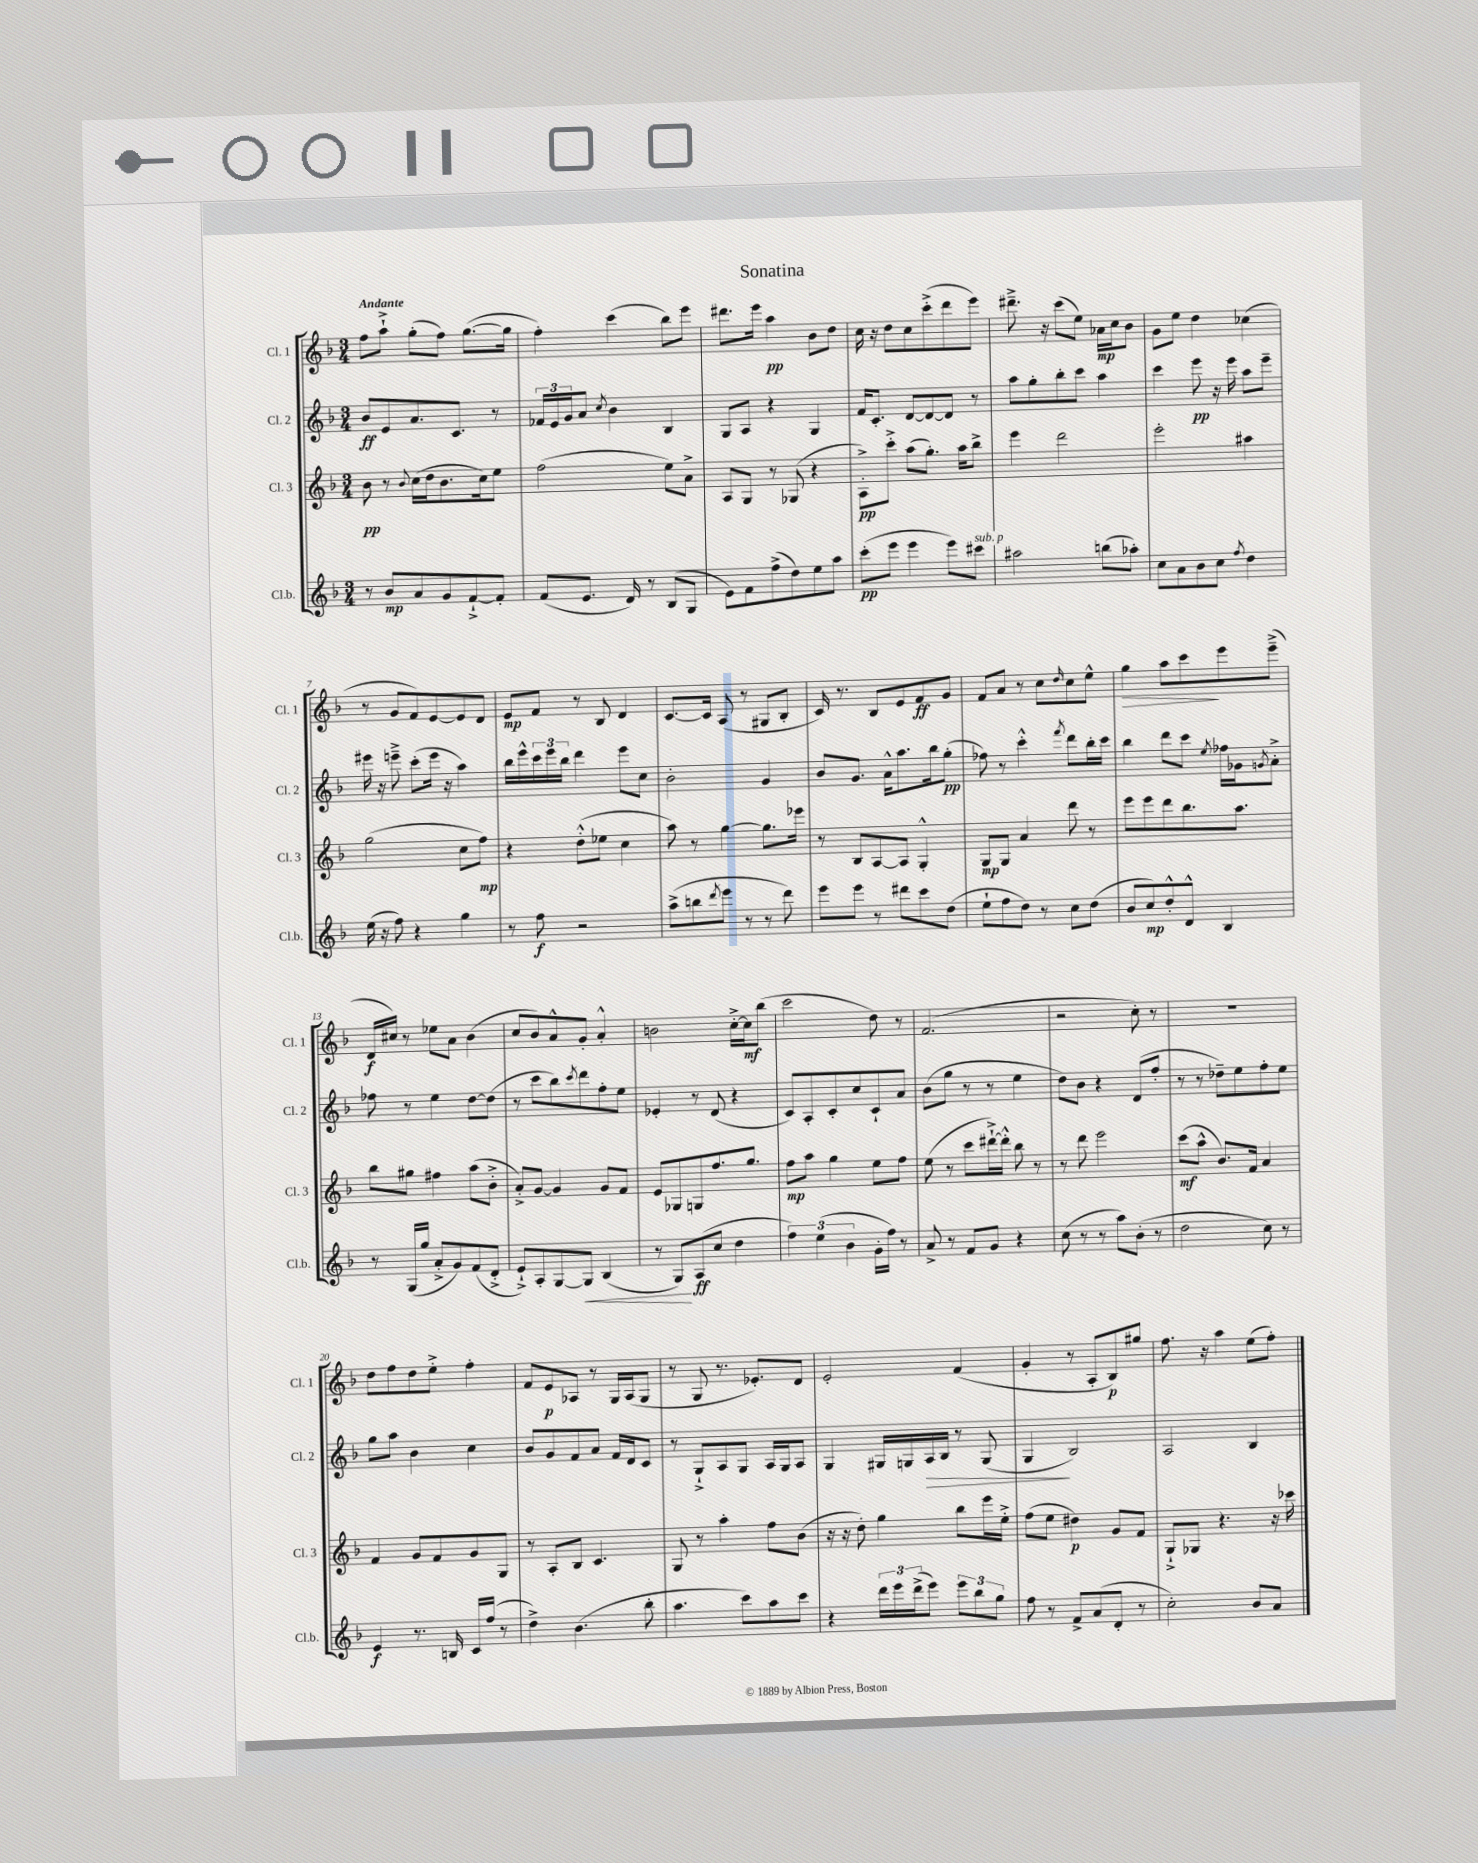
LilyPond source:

\header { title = "Sonatina" }
<<
\new StaffGroup <<
\new Staff = "s0" \with { instrumentName = "Cl. 1" shortInstrumentName = "Cl. 1" } {
    \clef treble \key f \major \numericTimeSignature \time 3/4 \tempo "Andante"
    f''8 a''8-!-> g''8-.( f''8) g''8.~( g''16 |
    f''4-.) c'''4( bes''8) e'''8 |
    dis'''8. e'''16 a''4\pp bes'8 d''8 |
    c''16 r16 d''8 c''8 c'''8-.->( d'''8 e'''8) |
    dis'''8.---> r16 c'''8( e''8) aes'16\mp c''16 bes'8 |
    g'8 e''8 d''4 ces''4( |
    r8 g'8 f'8) e'8~ e'8 d'8 |
    e'8\mp f'8 r8 bes8 d'4 |
    c'8.~ c'16 a8( r8 gis8 bes8-. |
    c'16) r8. bes8 e'8 f'8\ff g'8 |
    f'8 a'8 r8 c''8 \grace { d''16 } c''8 e''8-^ |
    g''4\> a''8 c'''8\! e'''8 e'''8--->( |
    d'16\f cis''16) r8 ees''8 a'8 bes'4( |
    c''8 bes'8) a'8-^ g'8-. a'4-.-^ |
    b'2 c''16~-.-> c''16\mf bes''8( |
    c'''2 d''8) r8 |
    f'2.( |
    r2 c''8-.) r8 |
    R2. |
    d''8 f''8 d''8 e''8-.-> f''4-. |
    f'8 e'8\p aes8 r8 g16 aes16( g8 |
    r8 g8 r8. ees'8.-.) d'8 |
    e'2-. f'4( |
    g'4-. r8 a8-. bes8\p) gis''8 |
    f''8. r16 a''4 e''8( f''8-.) \bar "|." |
}
\new Staff = "s1" \with { instrumentName = "Cl. 2" shortInstrumentName = "Cl. 2" } {
    \clef treble \key f \major \numericTimeSignature \time 3/4
    bes'8\ff e'8 a'8. c'8. r8 |
    \tuplet 3/2 { fes'16 e'16 g'16 } a'8 \acciaccatura { c''8 } bes'4 bes4 |
    g8 a8 r4 g4 |
    f'16 c'8.-. d'8~ d'8~ d'8 r8 |
    a''8 g''8-. bes''8-. c'''8 a''4 |
    c'''4 e'''8\pp r16 e'''16 a''8 e'''8-- |
    eis'''16 r16 e'''8---> c'''8-.( e'''16 r16 a''4) |
    bes''16 e'''16-^ \tuplet 3/2 { c'''16 e'''16 bes''16 } d'''4 e'''8 c''8 |
    bes'2-. g'4 |
    bes'8 g'8. a'16-^ a''8. bes''16 g''8-.\pp( |
    fes''8) r8 c'''4-.-^ \acciaccatura { f'''8 } d'''8 bes''16-. c'''16 |
    bes''4 d'''8 c'''8 \acciaccatura { e''8 } fes''16 ges'16 \acciaccatura { g'8 } a'8-.-> |
    fes''8 r8 e''4 d''8~ d''8( |
    r8 c'''8 bes''8) \acciaccatura { c'''8 } d'''8 f''8-. e''8 |
    ees'4-. r8 d'8( r4 |
    c'8) a8-. c'8-. c''8 c'8-! a'8 |
    bes'8( g''8 r8 r8 e''4 |
    d''8) bes'8 r4 d'8( f''8-. |
    r8 r8 des''8--) e''8 f''8-. e''8 |
    g''8 a''8 bes'4 c''4 |
    bes'8 g'8 f'8 a'8 f'16 d'16 c'8 |
    r8 g8-!-> a8 g8 a16 g16 a8 |
    g4 gis16 g16 a16\> bes16 r8 g8( |
    g4\! bes2) |
    a2 bes4 \bar "|." |
}
\new Staff = "s2" \with { instrumentName = "Cl. 3" shortInstrumentName = "Cl. 3" } {
    \clef treble \key f \major \numericTimeSignature \time 3/4
    bes'8\pp r8 \appoggiatura { bes'8 } c''16( d''16 bes'8. c''16) e''8 |
    f''2( e''8) a'8-> |
    a8 g8 r8 ges8( r4 |
    a8-.->\pp) c'''8-.-> a''8( g''8.-.) a''16 bes''8-> |
    e'''4 d'''2 |
    e'''2-. ais''4 |
    g''2( c''8 f''8\mp) |
    r4 d''8-.-^( ees''8 c''4 |
    a''8) r8 g''4~ g''8. ees'''16 |
    r8 bes8 a8~ a8 g4-.-^ |
    g8\mp g8 a'4 d'''8 r8 |
    e'''8 e'''8 d'''8 bes''8. a''8. |
    bes''8 gis''8 fis''4 a''8( bes'8-.-> |
    a'8-.->) g'8~ g'4 g'8 f'8 |
    e'8 ges8 g8 f''8. g''8. |
    f''8\mp a''8 g''4 e''8 f''8 |
    e''8( r8 c'''8 dis'''16~-!->) dis'''16-.-^ bes''8 r8 |
    r8 d'''8 e'''2 |
    c'''8\mf( a''8-^ bes'8.) f'16 a'4 |
    f'4 g'8 f'8 g'8 g8 |
    r8 a8-. bes8 c'4. |
    g8 r8 a''4-. f''8 bes'8( |
    r16 r16 d''8-.) g''4 bes''8 e'''16 e''16-.-> |
    f''8( e''8 dis''4\p) g'8 f'8 |
    g8-!-> ges8 r4. r16 ces'''16 \bar "|." |
}
\new Staff = "s3" \with { instrumentName = "Cl.b." shortInstrumentName = "Cl.b." } {
    \clef treble \key f \major \numericTimeSignature \time 3/4
    r8 bes'8\mp a'8 g'8 f'8~-!-> f'8-. |
    f'8( e'8. d'16) r8 bes8( g8 |
    e'8) f'8 f''8->( d''8) e''8 a''8 |
    c'''8-.\pp( e'''8 e'''4 e'''8) cis'''8^\markup { \italic "sub. p" } |
    ais''2 b''8( aes''8-.) |
    c''8 a'8 bes'8 c''8 \acciaccatura { f''8 } d''4 |
    e''16( r16 f''8) r4 g''4 |
    r8 f''8\f r2 |
    a''8->( b''8 \acciaccatura { d'''8 } e'''8 r8 r8 d'''8) |
    e'''8 e'''8 r8 dis'''8 c'''8 d''8( |
    e''8-! f''8 d''8) r8 c''8 d''8( |
    bes'8 c''8\mp) d''8-.-^ d'8-^ bes4 |
    r8 g16( g''16 a'8-.-> g'8) f'8( d'8-.-> |
    e'8-!->) a8-. g8~ g8\< bes4( |
    r8 g8\!) a8\ff( c''8 d''4 |
    \tuplet 3/2 { f''4) e''4( bes'4 } g'16-. f''16) r8 |
    a'8-> r8 f'8 g'8 r4 |
    c''8( r8 r8 a''8) bes'8-.( r8 |
    d''2 c''8) r8 |
    e'4\f r8. b16 c'16 f''16( r8 |
    d''4->) bes'4.( bes''8-. |
    a''4. c'''8) a''8 c'''8 |
    r4 \tuplet 3/2 { d'''16 e'''16 d'''16->( } e'''8) \tuplet 3/2 { e'''8 bes''8 g''8 } |
    f''8 r8 f'8-> a'8( d'8-. r8 |
    c''2-.) bes'8 a'8 \bar "|." |
}
>>
>>
